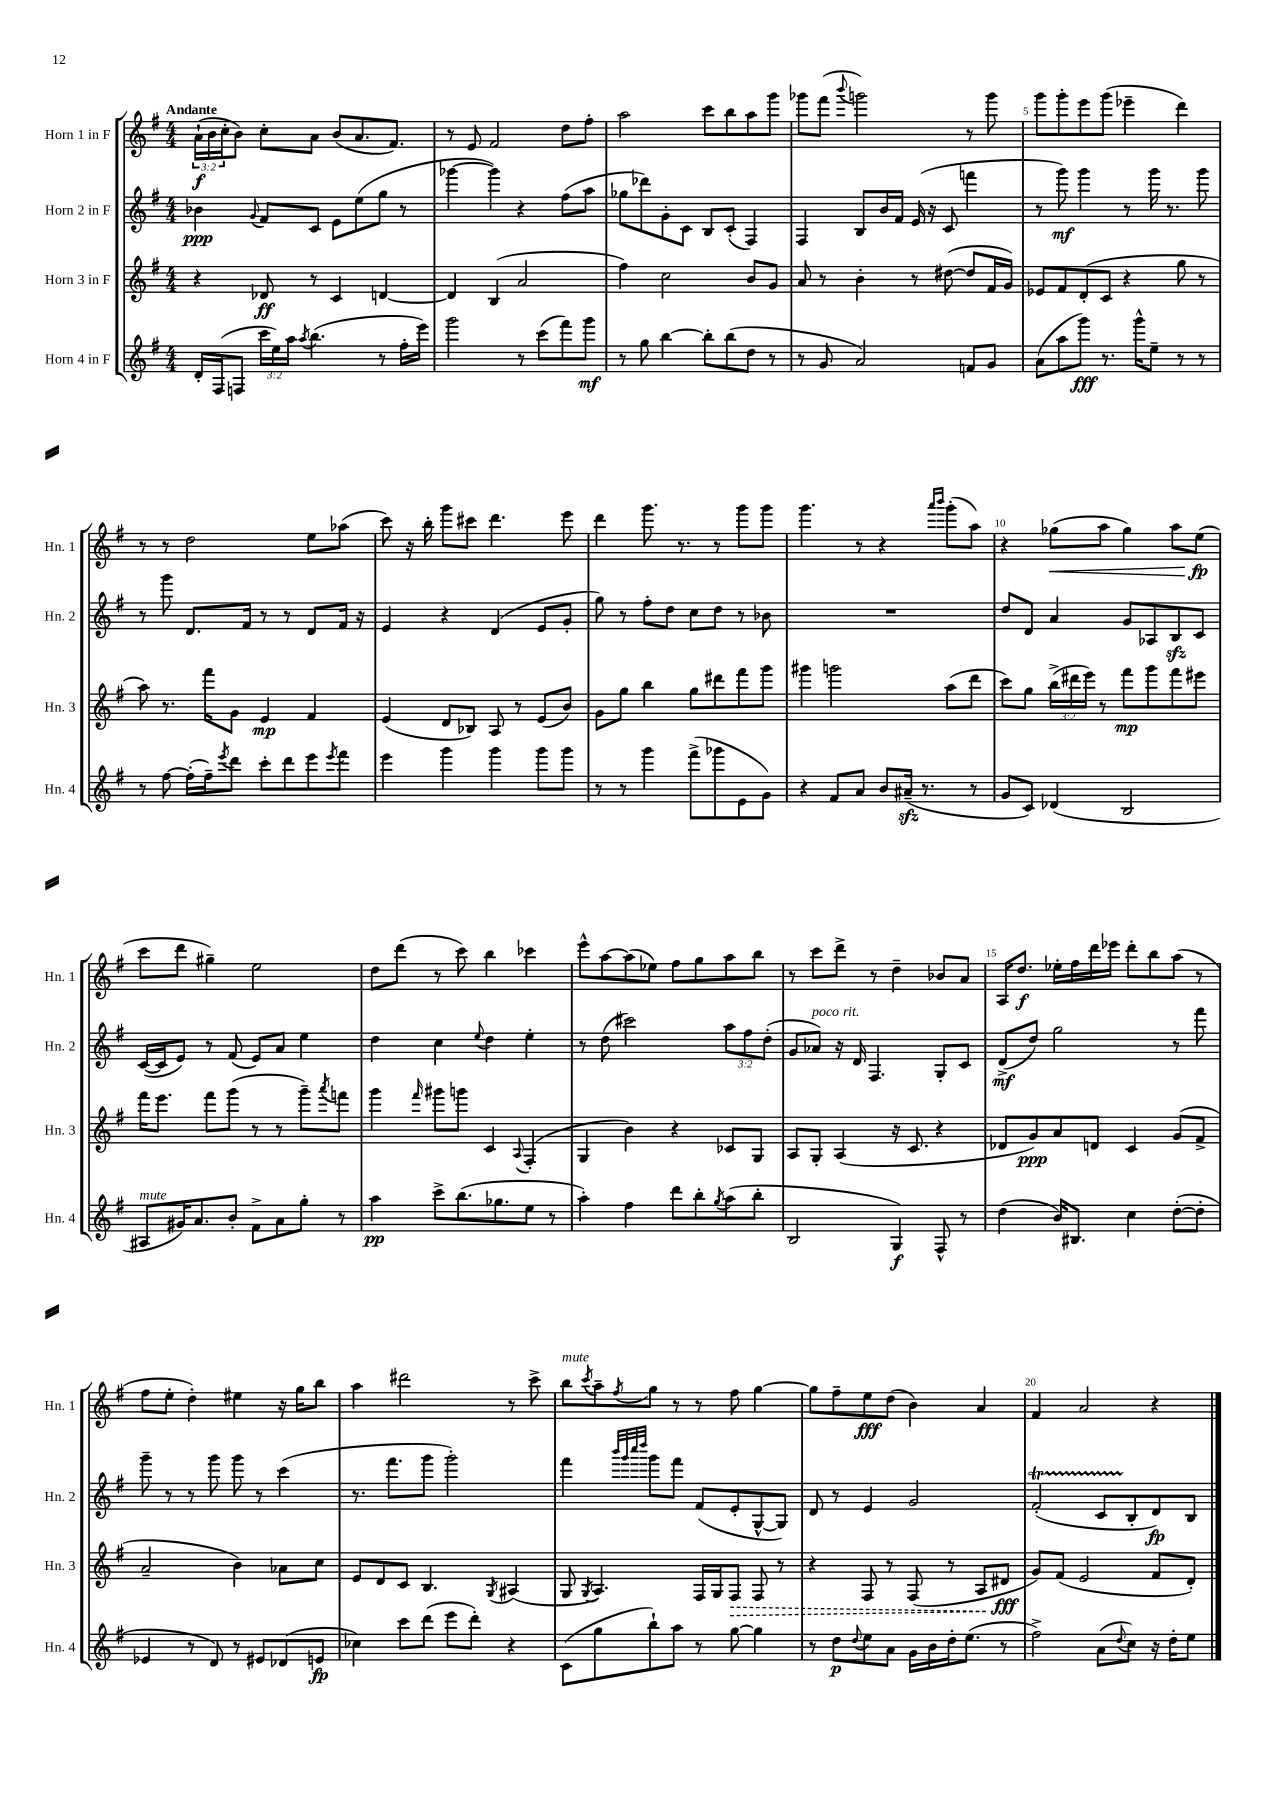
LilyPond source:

<<
\new StaffGroup <<
\new Staff = "s0" \with { instrumentName = "Horn 1 in F" shortInstrumentName = "Hn. 1" } {
    \clef treble \key g \major \numericTimeSignature \time 4/4 \override Staff.TupletNumber.text = #tuplet-number::calc-fraction-text \tempo "Andante"
    \tuplet 3/2 { a'16-!\f( b'16 c''16-. } b'8) c''8-. a'8 b'8( a'8. fis'8.) |
    r8 e'8 fis'2 d''8 fis''8-. |
    a''2 c'''8 b''8 a''8 g'''8 |
    ges'''8 fis'''8( \appoggiatura { b'''8 } g'''2) r8 g'''8 |
    g'''8 g'''8-. e'''8 g'''8( ees'''4-- d'''4) |
    r8 r8 d''2 e''8 aes''8( |
    c'''8) r16 b''16-. g'''8 cis'''8 d'''4. e'''8 |
    d'''4 g'''8. r8. r8 g'''8 g'''8 |
    g'''4. r8 r4 \grace { a'''16 b'''16 } g'''8-.( a''8) |
    r4 ges''8\<( a''8 ges''4) a''8 e''8\fp\!( |
    c'''8 d'''8 gis''4--) e''2 |
    d''8 d'''8( r8 c'''8) b''4 ces'''4 |
    e'''8-^ a''8~ a''8( ees''8) fis''8 g''8 a''8 b''8 |
    r8 c'''8 d'''8-> r8 d''4-- bes'8 a'8 |
    a16 d''8.\f ees''16-. fis''16 d'''16 ees'''16 d'''8-. b''8 a''8( r8 |
    fis''8 e''8-. d''4-.) eis''4 r16 g''16 b''8 |
    a''4 dis'''2 r8 c'''8-> |
    b''8^\markup { \italic "mute" } \acciaccatura { c'''8 } a''8-- \acciaccatura { fis''8 } g''8 r8 r8 fis''8 g''4~ |
    g''8 fis''8-- e''8\fff d''8( b'4) a'4 |
    fis'4 a'2 r4 \bar "|." |
}
\new Staff = "s1" \with { instrumentName = "Horn 2 in F" shortInstrumentName = "Hn. 2" } {
    \clef treble \key g \major \numericTimeSignature \time 4/4 \override Staff.TupletNumber.text = #tuplet-number::calc-fraction-text
    bes'4\ppp \appoggiatura { g'8 } fis'8 c'8 e'8 e''8( g''8 r8 |
    ges'''4~ ges'''4) r4 fis''8( a''8 |
    ges''8 des'''8) g'8-. c'8 b8 c'8-.( fis4) |
    fis4 b8 b'16 fis'16 e'16( r16 c'8 f'''4 |
    r8 g'''8\mf) g'''4 r8 g'''16 r8. g'''8 |
    r8 g'''8 d'8. fis'16 r8 r8 d'8 fis'16 r16 |
    e'4 r4 d'4( e'8 g'8-. |
    g''8) r8 fis''8-. d''8 c''8 d''8 r8 bes'8 |
    R1 |
    d''8 d'8 a'4 g'8 aes8 b8\sfz c'8 |
    c'16~( c'16 e'8) r8 fis'8( e'8) a'8 e''4 |
    d''4 c''4 \appoggiatura { e''8 } d''4 e''4-. |
    r8 d''8( cis'''2) \tuplet 3/2 { a''8 fis''8 d''8-.( } |
    g'8 aes'8^\markup { \italic "poco rit." }) r16 d'16 fis4. g8-. c'8 |
    d'8->\mf( d''8) g''2 r8 fis'''8 |
    g'''8-- r8 r8 g'''8 g'''8 r8 c'''4( |
    r8. fis'''8. g'''8 g'''2-.) |
    fis'''4 \grace { b'''32 g'''32 c''''32 d''''32 } g'''8 fis'''8 fis'8( e'8-. g8~-^ g8) |
    d'8 r8 e'4 g'2 |
    fis'2-.\startTrillSpan( c'8 b8-.\stopTrillSpan d'8\fp) b8 \bar "|." |
}
\new Staff = "s2" \with { instrumentName = "Horn 3 in F" shortInstrumentName = "Hn. 3" } {
    \clef treble \key g \major \numericTimeSignature \time 4/4 \override Staff.TupletNumber.text = #tuplet-number::calc-fraction-text
    r4 des'8\ff r8 c'4 d'4~ |
    d'4 b4( a'2 |
    fis''4) c''2 b'8 g'8 |
    a'8 r8 b'4-. r8 dis''8~( dis''8 fis'16 g'16) |
    ees'8 fis'8 d'8-.( c'8 r4 g''8 r8 |
    a''8) r8. fis'''16 g'8 e'4\mp fis'4 |
    e'4( d'8 bes8) a8 r8 e'8( b'8) |
    g'8 g''8 b''4 g''8 dis'''8 fis'''8 g'''8 |
    gis'''4 g'''2 a''8( d'''8 |
    c'''8) g''8 \tuplet 3/2 { b''16->( dis'''16 e'''16) } r8 fis'''8\mp g'''8 fis'''8 eis'''8 |
    fis'''16 e'''8. fis'''8 g'''8( r8 r8 g'''8--) \acciaccatura { a'''8 } f'''8 |
    g'''4 \grace { fis'''16 } gis'''8 g'''8 c'4 \appoggiatura { a8 } fis4-.( |
    g4 b'4) r4 ces'8 g8 |
    a8 g8-. a4( r16 c'8. r4 |
    des'8 g'8\ppp) a'8 d'8 c'4 g'8( fis'8-> |
    a'2-- b'4) aes'8 c''8 |
    e'8 d'8 c'8 b4. \acciaccatura { g8 } ais4( |
    g8 \acciaccatura { g8 } a4.) fis16 g16 \once \override Hairpin.style = #'dashed-line fis8\> fis8 r8 |
    r4 fis8 r8 fis8( r8 a8\! dis'8\fff |
    g'8) fis'8( e'2 fis'8 d'8-.) \bar "|." |
}
\new Staff = "s3" \with { instrumentName = "Horn 4 in F" shortInstrumentName = "Hn. 4" } {
    \clef treble \key g \major \numericTimeSignature \time 4/4 \override Staff.TupletNumber.text = #tuplet-number::calc-fraction-text
    d'16-. fis16( f8 \tuplet 3/2 { c'''16 e''16) a''16 } \acciaccatura { a''8 } b''4.( r8 fis''16-. e'''16) |
    g'''2 r8 c'''8( fis'''8) g'''8\mf |
    r8 g''8 b''4~ b''8-. b''8( d''8 r8 |
    r8 g'8 a'2) f'8 g'8 |
    a'8( a''8 g'''8\fff) r8. g'''16-^ e''8-- r8 r8 |
    r8 fis''8~ fis''16-.( fis''16--) \acciaccatura { e'''8 } d'''8 c'''8-. d'''8 e'''8 \acciaccatura { e'''8 } fis'''8 |
    e'''4 g'''4 g'''4 g'''8 g'''8 |
    r8 r8 g'''4 fis'''8->( ges'''8 e'8 g'8) |
    r4 fis'8 a'8 b'8 ais'16--\sfz( r8. r8 |
    g'8 c'8) des'4( b2 |
    ais8^\markup { \italic "mute" } gis'16) a'8. b'8-. fis'8-> a'8 g''8-. r8 |
    a''4\pp c'''8-> b''8.( ges''8. e''8 r8 |
    a''4-.) fis''4 d'''8 b''8-. \acciaccatura { g''8 } a''8( b''8-. |
    b2 g4\f) fis8-^ r8 |
    d''4( b'16) bis8. c''4 d''8~-.( d''8-. |
    ees'4 r8 d'8) r8 eis'8 des'8( e'8\fp |
    ces''4) c'''8 d'''8( e'''8 d'''8-.) r4 |
    c'8( g''8 b''8-!) a''8 r8 g''8~ g''4 |
    r8 d''8\p \appoggiatura { d''8 } e''8 a'8 g'16 b'16 d''16-. e''8.( r8 |
    fis''2->) a'8( \appoggiatura { d''8 } c''8) r16 d''16-. e''8 \bar "|." |
}
>>
>>
\layout { \context { \Score \override BarNumber.break-visibility = ##(#f #t #t) barNumberVisibility = #(every-nth-bar-number-visible 5) } }
